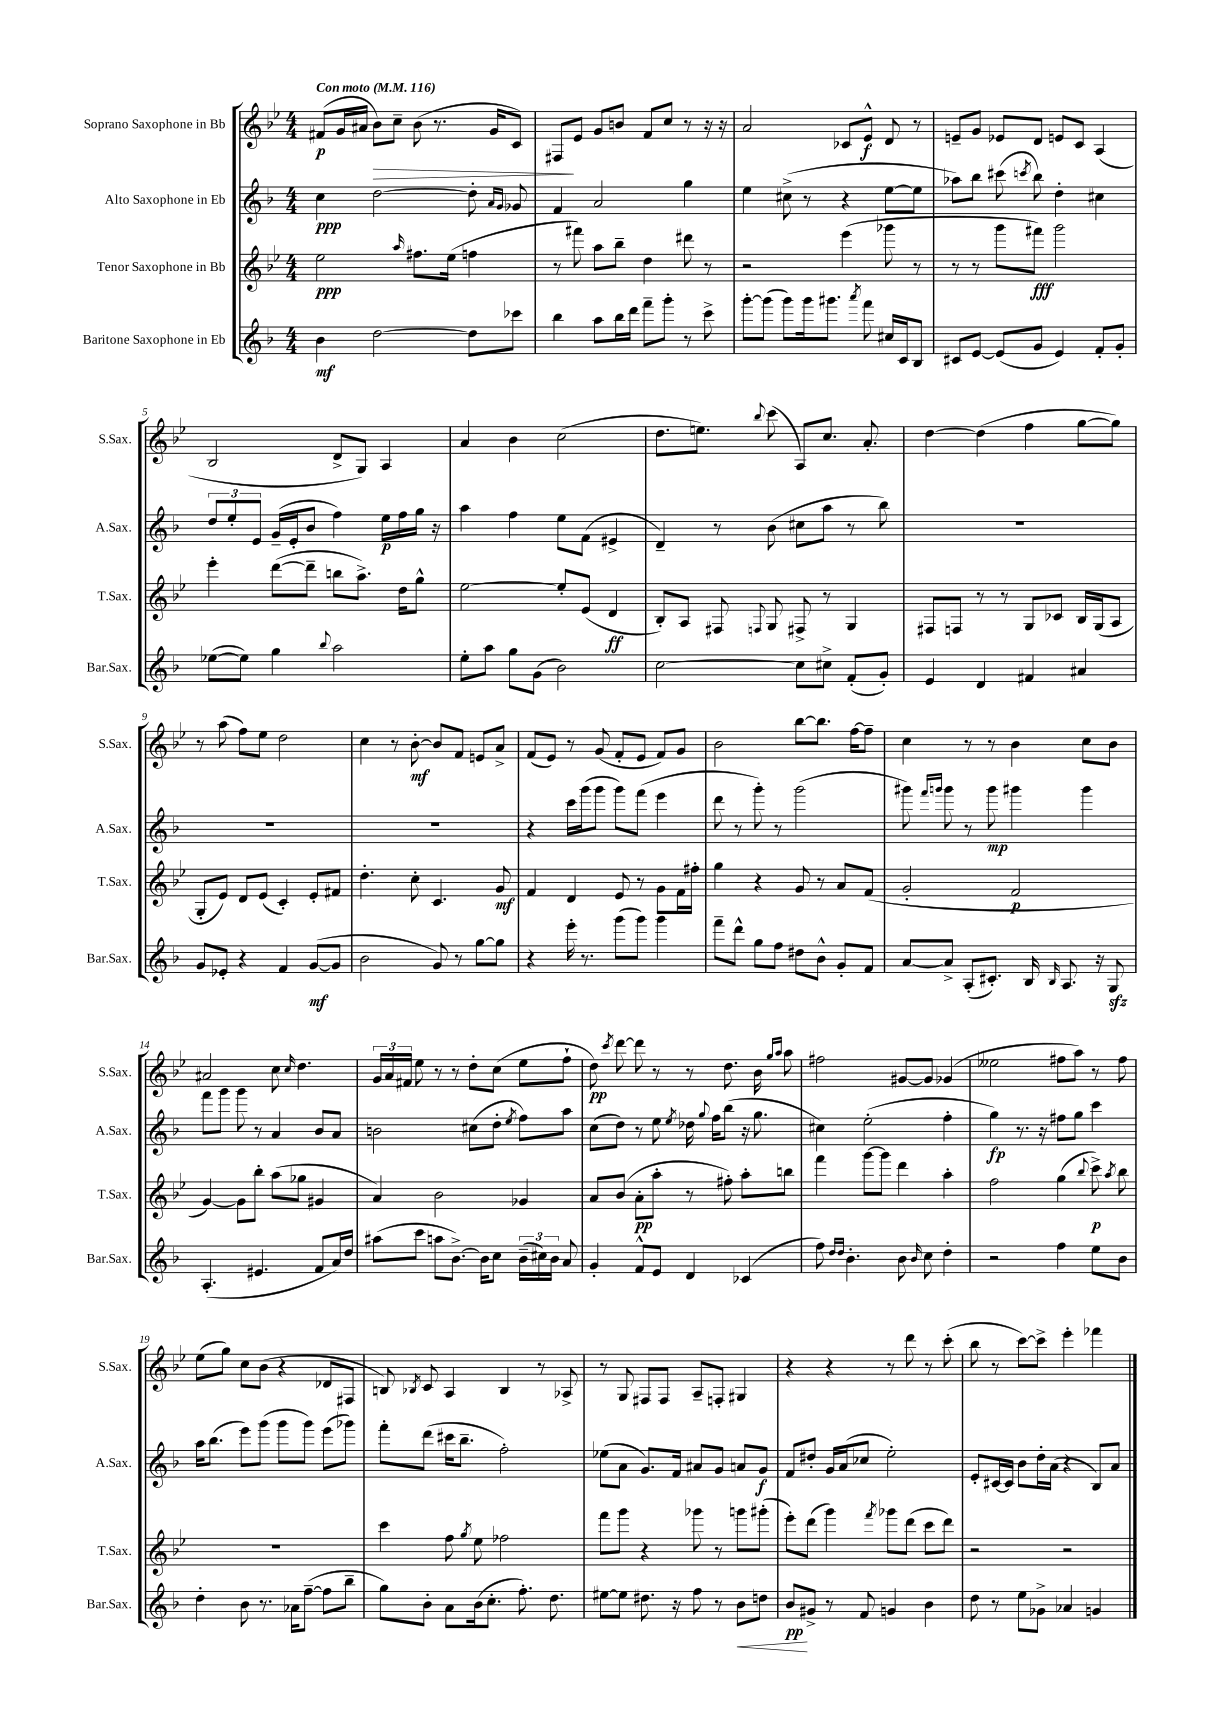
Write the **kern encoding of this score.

**kern	**kern	**kern	**kern
*staff4	*staff3	*staff2	*staff1
*clefG2	*clefG2	*clefG2	*clefG2
*k[b-]	*k[b-e-]	*k[b-]	*k[b-e-]
*M4/4	*M4/4	*M4/4	*M4/4
*MM116	*MM116	*MM116	*MM116
4b-	2ee-	4cc	(8f#
.	.	.	16g
.	.	.	16a#
[2dd	.	[2dd	8b-)
.	.	.	8cc~
.	16qqaa	.	.
.	8.ff#	.	(8b-
.	.	.	8.r
.	(16ee-	.	.
8dd]	4ff	8dd']	.
.	.	.	16g
.	.	16qqa	.
.	.	16qqg	.
8ccc-	.	8g-	8c)
=	=	=	=
4bb-	8r	4f	8F#
.	8fff#)	.	8e-
8aa	8aa	2a	8g
16bb-	8bb-~	.	8b
16ddd	.	.	.
8fff~	4dd	.	8f
8ggg'	.	.	8cc
8r	8ddd#	4gg	8r
8ccc^	8r	.	16r
.	.	.	16r
=	=	=	=
[8ggg'	2r	4ee	2a
(8ggg]	.	.	.
8ggg)	.	(8cc#^	.
16ggg	.	8r	.
8.ggg#	.	.	.
.	(4eee-	4r	8c-
8qaaa	.	.	.
8fff	.	.	8e-^^
16cc#	8ggg-	[8ee	8d
16c	.	.	.
8B-	8r	8ee]	8r
=	=	=	=
8c#	8r	8aa-)	8e~
[8e	8r	8bb-	8g
(8e]	8ggg	(8ccc#	8e-
.	.	8qccc	.
8g	8fff#)	8bb-)	8d
4e)	2ggg	4dd'	8e
.	.	.	8c
8f'	.	4cc#	(4A
8g'	.	.	.
=	=	=	=
([8ee-	4eee-'	12dd	2B-
.	.	12ee'	.
8ee-])	.	.	.
.	.	12e	.
4gg	([8ddd	(16g~	.
.	.	16e'	.
.	8ddd~]	8b-	.
8qqbb-	.	.	.
2aa	8bb	4ff)	8d^
.	8.aa^)	.	8G)
.	.	16ee	4A
.	16dd	16ff	.
.	8gg^^	16gg	.
.	.	16r	.
=	=	=	=
8ee'	[2ee-	4aa	4a
8aa	.	.	.
8gg	.	4ff	4b-
(8g	.	.	.
2b-)	8ee-']	8ee	(2cc
.	(8e-	(8f	.
.	4d	4e#^	.
=	=	=	=
[2cc	8B-')	4d~)	8.dd
.	8A	.	.
.	.	.	8.ee)
.	8F#	8r	.
.	8qqF	.	8qqbb-
.	8G	(8b-	(8ccc
8cc]	8F#^	8cc#	8A)
8cc#^	8r	8aa	8.cc
(8f'	4G	8r	.
.	.	.	8.a'
8g')	.	8bb-)	.
=	=	=	=
4e	8F#	1r	[4dd
.	8F	.	.
4d	8r	.	(4dd]
.	8r	.	.
4f#	8G	.	4ff
.	8c-	.	.
4a#	16B-	.	[8gg
.	(16G	.	.
.	8A	.	8gg])
=	=	=	=
8g	8G'	1r	8r
8e-'	8e-)	.	(8aa
4r	8d	.	8ff)
.	(8e-	.	8ee-
4f	4c')	.	2dd
([8g	8e-'	.	.
8g]	8f#	.	.
=	=	=	=
2b-	4.dd'	1r	4cc
.	.	.	8r
.	8cc'	.	[8b-'
8g)	4.c	.	8b-]
8r	.	.	8f
[8gg	.	.	8e
8gg]	8g	.	8a^
=	=	=	=
4r	4f	4r	(8f
.	.	.	8e-)
16eee'	4d	16ccc	8r
8.r	.	(16ggg	.
.	.	8ggg	(8g
(8ggg	8e-	8ggg)	8f'
8ggg)	8r	(8fff	8e-
4ggg	8g	4eee	8f)
.	16f	.	8g
.	16ff#'	.	.
=	=	=	=
8fff~	4gg	8ddd	2b-
8ddd^^	.	8r	.
8gg	4r	8ggg')	.
8ff	.	8r	.
8dd#	8g	(2ggg	[8bb-
8b-^^	8r	.	8.bb-]
8g'	8a	.	.
.	.	.	[16ff
8f	(8f	.	8ff~]
=	=	=	=
[8a	2g'	8ggg#)	4cc
.	.	16qqfff	.
.	.	16qqggg	.
8a^]	.	8ggg	.
(8A'	.	8r	8r
8.c#')	.	8ggg	8r
.	2f	4ggg#	4b-
16B-	.	.	.
16qqB-	.	.	.
8.A	.	.	.
.	.	4ggg#	8cc
16r	.	.	.
8G	.	.	8b-
=	=	=	=
(4.A'	[4g)	8fff	2a#
.	.	8ggg	.
.	8g]	8ggg	.
4.e#	8bb-'	8r	.
.	(8aa	4a	8cc
.	.	.	16qqcc
.	8gg-	.	4.dd
8f	4g#	8b-	.
16a)	.	8a	.
16dd	.	.	.
=	=	=	=
(8aa#	4a)	2b	24g
.	.	.	24a
.	.	.	24f#
8ccc	.	.	8ee-
8aa	2b-	.	8r
[8.b-^)	.	.	8r
.	.	(8cc#	8dd'
16b-]	.	.	.
8cc	.	8dd'	(8cc
.	.	8qee	.
(24b-~	4g-	8ff)	8ee-
24cc#)	.	.	.
24b-	.	.	.
8a	.	8aa	8ff`
=	=	=	=
4g'	8a	(8cc	8dd)
.	.	.	8qccc
.	(8b-	8dd)	[8ddd
8f^^	8a'	8r	8ddd]
8e	8aa'	8ee	8r
.	.	8qee	.
4d	8r	16dd-	8r
.	.	8qqgg	.
.	.	16ff	.
.	8ff#')	(8bb-	8.dd
(4c-	8aa'	16r	.
.	.	8.gg	16b-
.	.	.	16qqgg
.	.	.	16qqaa
.	8bb	.	8aa
=	=	=	=
8ff)	4fff	4cc#)	2ff#
16qqdd	.	.	.
16qqdd	.	.	.
4.b-'	.	.	.
.	[8ggg	(2ee'	.
.	8ggg]	.	.
8b-	4ddd	.	[8g#
16qqb-	.	.	.
8cc	.	.	8g#]
4dd'	4aa'	4ff'	(4g-
=	=	=	=
2r	2ff	4gg)	2ee--
.	.	8.r	.
.	.	16r	.
4ff	(4gg	8ff#	8ff#
.	.	8gg	8aa)
.	8qqbb-	.	.
8ee	8ccc^)	4ccc	8r
.	8qaa	.	.
8b-	8bb-	.	8ff#
=	=	=	=
4dd'	1r	16aa	(8ee-
.	.	(8.bb-	.
.	.	.	8gg)
8b-	.	8eee)	8cc
8.r	.	(8ggg	(8b-
.	.	8ggg	4r
16a-	.	.	.
([8ff~	.	8ggg)	.
8ff]	.	(8eee	8d-
8bb-~	.	8ggg-)	8F#
=	=	=	=
8gg)	4ccc	8fff'	8B)
.	.	.	8qB-
8b-'	.	(8ddd	8c
8a	8ff	16ccc#	4A
.	.	8.bb-~	.
.	8qgg	.	.
(16b-	8ee-	.	.
8.cc'	.	.	.
.	2ff-	2ff')	4B-
8.ff')	.	.	.
.	.	.	8r
8.dd	.	.	.
.	.	.	8A-^
=	=	=	=
[8ee#	8fff	(8ee-	8r
8ee#]	8ggg	8a	8G
8.dd#	4r	8.g)	8F#
.	.	.	8F#
16r	.	16f	.
8ff	8ggg-	8a#	8A~
8r	8r	8g	8F'
8b-	8ggg	8a	4G#
8dd	(8ggg#'	8g	.
=	=	=	=
8b-	8eee-')	8f	4r
8g#^	(8ddd	8dd#'	.
8r	4ggg)	16g	4r
.	.	(16a	.
8f	.	8cc-	.
.	8qfff	.	.
4g	8ggg-	2ee')	8r
.	(8ddd	.	8ddd
4b-	8ccc	.	8r
.	8ddd)	.	(8ccc'
=	=	=	=
8dd	2r	8e'	8bb-
8r	.	[16c#	8r
.	.	16c#]	.
8ee	.	8b-	[8ccc)
8g-^	.	16dd'	8ccc^]
.	.	(16a	.
4a-	2r	4r	4eee-'
4g	.	8B-)	4fff-
.	.	8a	.
==	==	==	==
*-	*-	*-	*-
